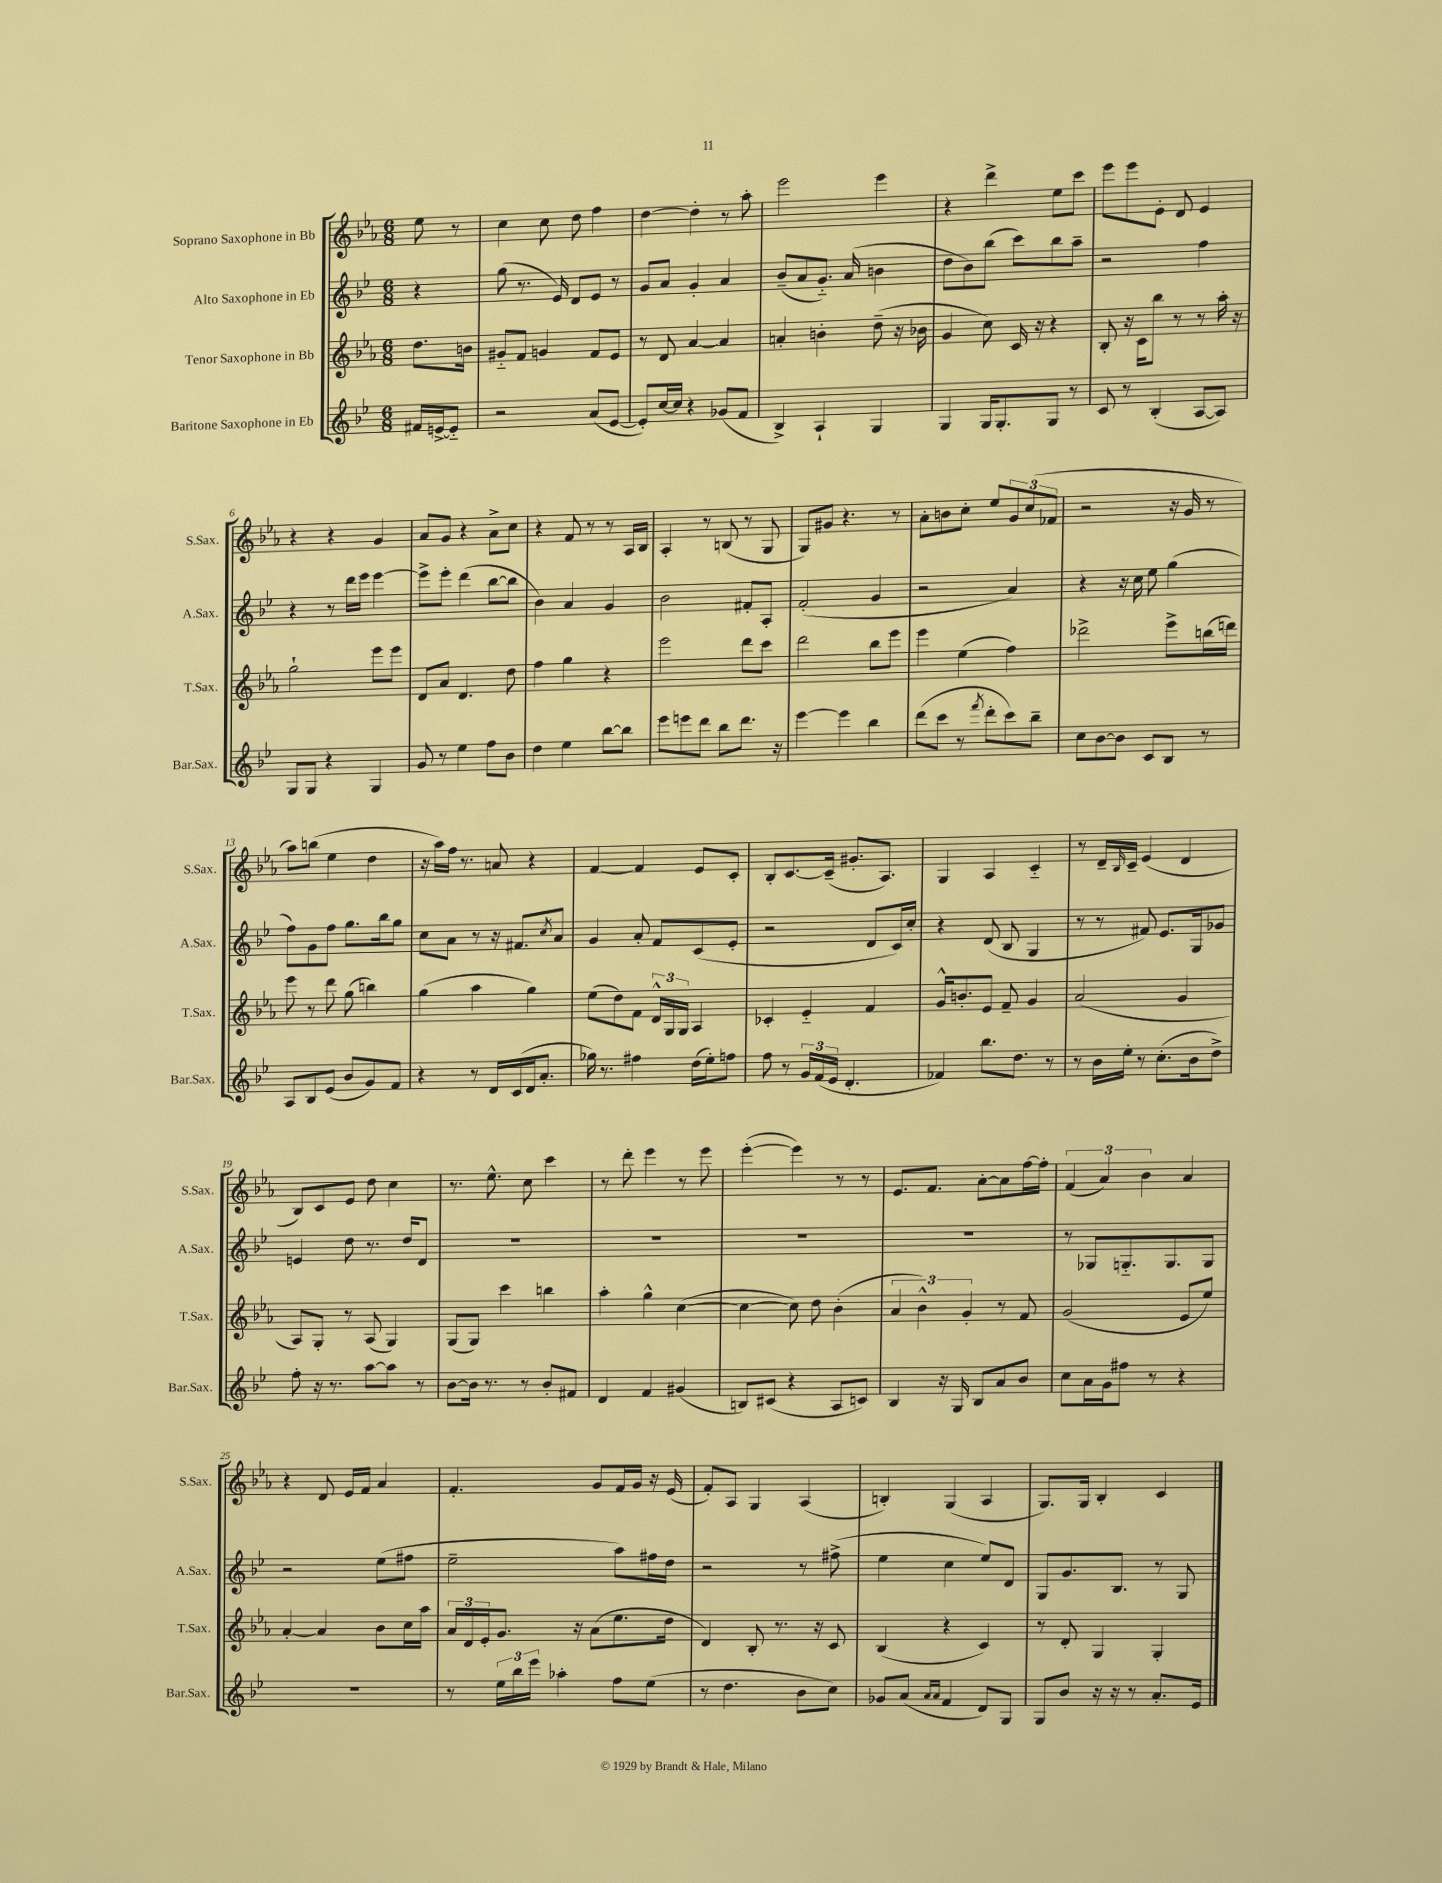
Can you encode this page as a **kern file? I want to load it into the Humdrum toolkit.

**kern	**kern	**kern	**kern
*part4	*part3	*part2	*part1
*staff4	*staff3	*staff2	*staff1
*I"Baritone Saxophone in Eb	*I"Tenor Saxophone in Bb	*I"Alto Saxophone in Eb	*I"Soprano Saxophone in Bb
*I'Bar.Sax.	*I'T.Sax.	*I'A.Sax.	*I'S.Sax.
*clefG2	*clefG2	*clefG2	*clefG2
*k[b-e-]	*k[b-e-a-]	*k[b-e-]	*k[b-e-a-]
*M6/8	*M6/8	*M6/8	*M6/8
=	=	=	=
16f#X/LL	8.dd\L	4r	8ee-\
[16en^/J	.	.	.
8e/J]	.	.	8r
.	16bn\Jk	.	.
=1	=1	=1	=1
2r	8g#X/L	(8gg\	4cc\
.	8f/J	8.r	.
.	4gn/	.	8cc\
.	.	16e-/)	.
.	.	8d/L	8dd\
(8a/L	8f/L	8e-/J	4ff\
[8e-/J	8e-/J	8r	.
=2	=2	=2	=2
8e-'/L])	8r	8g/L	[4dd\
[16cc/L	8d/	8a/J	.
16cc/JJ]	.	.	.
4r	[4a-/	4g'/	4dd'\]
(8g-X/L	4a-/]	4a/	8r
8f/J	.	.	8aa-'\
=3	=3	=3	=3
4B-^/)	4an'/	(8b-~/L	2eee-\
.	.	8a/	.
4A`/	4bn'\	8.g/J)	.
.	.	(16a/	.
4G/	(8dd~\	4bn\	4eee-\
.	16r	.	.
.	16b-X\	.	.
=4	=4	=4	=4
4G/	4g/	8dd\L	4r
.	.	8b-\)	.
16G/KL	8cc\)	(8bb-\J	4ddd^\
8.G'/	.	.	.
.	16c/	8ccc\L)	.
.	16r	.	.
8G/J	4r	8bb-\	8ee-\L
8r	.	8aa~\J	8ccc\J
=5	=5	=5	=5
8c/	8B-'/	2r	8eee-\L
8r	16r	.	8eee-\
.	16c\KL	.	.
(4B-'/	8bb-\J	.	8e-'\J
.	8r	.	8d/
[8A/L	8r	4ff\	4e-/
8A/J])	16aa-'\	.	.
.	16r	.	.
!!LO:LB:g=z
=6	=6	=6	=6
8G/L	2gg`\	4r	4r
8G/J	.	.	.
4r	.	8r	4r
.	.	16ddd\LL	.
.	.	16eee-\JJ	.
4G/	8eee-\L	[4eee-\	4g/
.	8eee-\J	.	.
=7	=7	=7	=7
8g/	8d/L	8eee-^\L]	8a-/L
8r	8a-/J	8eee-'\J	8g/J
4ee-\	4.d/	(4ddd\	4r
8ff\L	.	[8bb-\L	8a-^\L
8b-\J	8dd\	8bb-\J]	8cc\J
=8	=8	=8	=8
4dd\	4ff\	4b-\)	4r
4ee-\	4gg\	4a/	8f/
.	.	.	8r
[8bb-\L	4r	4g/	8r
8bb-\J]	.	.	16A-/LL
.	.	.	16B-/JJ
=9	=9	=9	=9
8eee-\L	2eee-\	2b-\	4A-'/
8eeen\	.	.	.
8ddd\J	.	.	8r
8bb-\L	.	.	(8Bn/
8.ddd\J	8ddd\L	8f#X'/L	8r
.	8ccc\J	8A'/J	8G/
16r	.	.	.
=10	=10	=10	=10
[4eee-\	2ddd\	(2f'/	8G/L)
.	.	.	8g#X/J
4eee-\]	.	.	4.r
4bb-\	8bb-\L	4g/	.
.	8eee-\J	.	8r
=11	=11	=11	=11
(8ddd\L	4eee-\	2r	8a-'\L
8ccc\J	.	.	8bn\
8r	(4ee-\	.	8cc'\J
8qfff/	.	.	.
8ddd'\L	.	.	8ee-/L
8ccc\)	4ff\)	4a/)	12g/
.	.	.	(12cc/
8bb-~\J	.	.	.
.	.	.	12f-X/J
=12	=12	=12	=12
8cc\L	2ddd-X^\	4r	2r
[8b-\	.	.	.
8b-\J]	.	16r	.
.	.	16cc\	.
8c/L	.	8ee-\	.
8B-/J	8eee-^\L	(4gg\	16r
.	.	.	16g/
8r	(16bbn\L	.	8r
.	16dddn\JJ)	.	.
!!LO:LB:g=z
=13	=13	=13	=13
8A/L	8eee-\	8ff\L)	8aa-\L)
8B-/	8r	8g\	(8bbn\J
(8e-/J	8ddd\	8ff\J	4ee-\
8b-/L	(8gg\	8.gg\L	.
8g/)	4bbn\)	.	4dd\
.	.	16bb-\k	.
8f/J	.	8gg\J	.
=14	=14	=14	=14
4r	(4gg\	8cc\L	16r
.	.	.	16aa-\LL)
.	.	8a\J	16ff\JJ
.	.	.	8.r
8r	4aa-\	8r	.
16d/LL	.	16r	8an/
(16c/	.	8.f#X/L	.
16d/J	4gg\)	.	4r
8.a'/J	.	.	.
.	.	8qcc/	.
.	.	8a/J	.
=15	=15	=15	=15
16gg-X\)	(8ee-\L	4g/	[4f/
8.r	.	.	.
.	8dd\)	.	.
4ff#X\	8f\J	8a'/	4f/]
.	24d^^/LL	8f/L	.
.	24G/	.	.
.	24G/JJ	.	.
(16dd\LL	4A-/	(8c/	8e-/L
16ee-'\J)	.	.	.
8ffn\J	.	8e-'/J	8c'/J
=16	=16	=16	=16
8ff\	4c-X'/	2r	8B-'/L
8r	.	.	[8.c/
24g/LL	4e-/	.	.
(24f/	.	.	.
.	.	.	(16c~/Jk]
24e-/JJ	.	.	.
4.d'/	.	.	8.g#X'/L
.	4f/	8d/L	.
.	.	.	8.A-/J)
.	.	16c/L)	.
.	.	16cc'/JJ	.
=17	=17	=17	=17
4f-X/)	16g^^/KL	4r	4G/
.	8.bn'/	.	.
8.bb-\L	8e-/J	(8d/	4A-/
.	8f~/	8B-/	.
8.dd\J	.	.	.
.	4g/	4G/	4c/
8r	.	.	.
=18	=18	=18	=18
8r	(2a-/	8r	8r
16b-\LL	.	8r	16d~/LL
.	.	.	16qqB-/
16ee-'\JJ	.	.	16c~/JJ
8r	.	8f#X/)	(4e-/
(8.cc'\L	.	8.e-/L	.
.	4g/	.	4d/
16b-\k	.	16G/k	.
8dd^\J)	.	8g-X/J	.
!!LO:LB:g=z
=19	=19	=19	=19
8ff'\	8A-/L)	4en/	8B-/L)
16r	8G'/J	.	8c/
8.r	.	.	.
.	8r	8dd\	8e-/J
[8aa\L	(8A-/	8.r	8dd\
8aa\J]	4G/)	.	4cc\
.	.	16dd/KL	.
8r	.	8d/J	.
=20	=20	=20	=20
[8b-\L	(8G/L	2.r	8.r
16b-\Jk]	8G/J)	.	.
8.r	.	.	8.ee-^^\
.	4ccc\	.	.
8r	.	.	8cc\
8b-'/L	4bbn\	.	4ccc\
8f#X/J	.	.	.
=21	=21	=21	=21
4d/	4aa-'\	2.r	8r
.	.	.	8ddd'\
4f/	4gg^^\	.	4eee-\
(4g#X/	([4cc\	.	8r
.	.	.	8eee-\
=22	=22	=22	=22
8Bn/L)	4cc\_	2.r	([4eee-'\
(8c#X/J	.	.	.
4r	8cc\])	.	4eee-\])
.	8dd\	.	.
8A/L	(4b-'\	.	8r
8cn/J)	.	.	8r
=23	=23	=23	=23
4B-/	6a-/	2.r	8.e-/L
.	6b-^^\)	.	.
.	.	.	8.f/J
16r	.	.	.
16G/	.	.	.
.	6g'/	.	.
8B-/L	.	.	[8a-'\L
8a/	8r	.	8a-\]
8b-/J	8f/	.	[16ff\L
.	.	.	16ff'\JJ]
=24	=24	=24	=24
8cc\L	(2g/	8r	(6f/
16a\L	.	8G-X/L	.
.	.	.	6a-/)
16g\J	.	.	.
8ff#X\J	.	8.Gn/	.
.	.	.	6b-\
8r	.	.	.
.	.	8.G/	.
4r	8e-/L	.	4a-/
.	8ee-/J)	8G/J	.
!!LO:LB:g=z
=25	=25	=25	=25
2.r	[4a-'/	2r	4r
.	4a-/]	.	8d/
.	.	.	16e-/LL
.	.	.	16f/JJ
.	8b-\L	(8ee-\L	4a-/
.	16cc\L	8ff#X\J	.
.	16aa-\JJ	.	.
=26	=26	=26	=26
8r	24a-/LL	2ee-~\	4.f'/
.	24d/	.	.
.	24e-'/J	.	.
24ee-\LL	8.g/J	.	.
24bb-\	.	.	.
24eee-\JJ	.	.	.
4aa-X'\	.	.	.
.	16r	.	.
.	(8a-\L	.	8g/L
8ff\L	8.ee-\	8aa\L)	16f/L
.	.	.	16g/JJ
(8ee-\J	.	16ff#X\L	16r
.	16dd\Jk	16dd\JJ	(16e-/
=27	=27	=27	=27
8r	4d/)	2r	8f'/L)
4.dd\	.	.	8A-/J
.	8B-'/	.	4G/
.	8.r	.	.
8b-\L	.	8r	(4A-/
.	16r	.	.
8cc\J)	8c/	(8ff#X^\	.
=28	=28	=28	=28
8g-X/L	(4B-/	4ee-\	4Bn'/)
(8a/J	.	.	.
16qqa/LL	.	.	.
16qqa/JJ	.	.	.
4f/	4r	4cc\	(4G/
8d/L)	4c/)	8ee-/L)	4A-/
8G/J	.	8d/J	.
=29	=29	=29	=29
8G/L	8r	8G/L	8.G/L)
8b-/J	8d'/	8.g/	.
.	.	.	16G/Jk
16r	4G/	.	4B-'/
16r	.	8.B-/J	.
8r	.	.	.
8.a'/L	4G'/	8r	4c/
.	.	8G/	.
16e-/Jk	.	.	.
==	==	==	==
*-	*-	*-	*-
